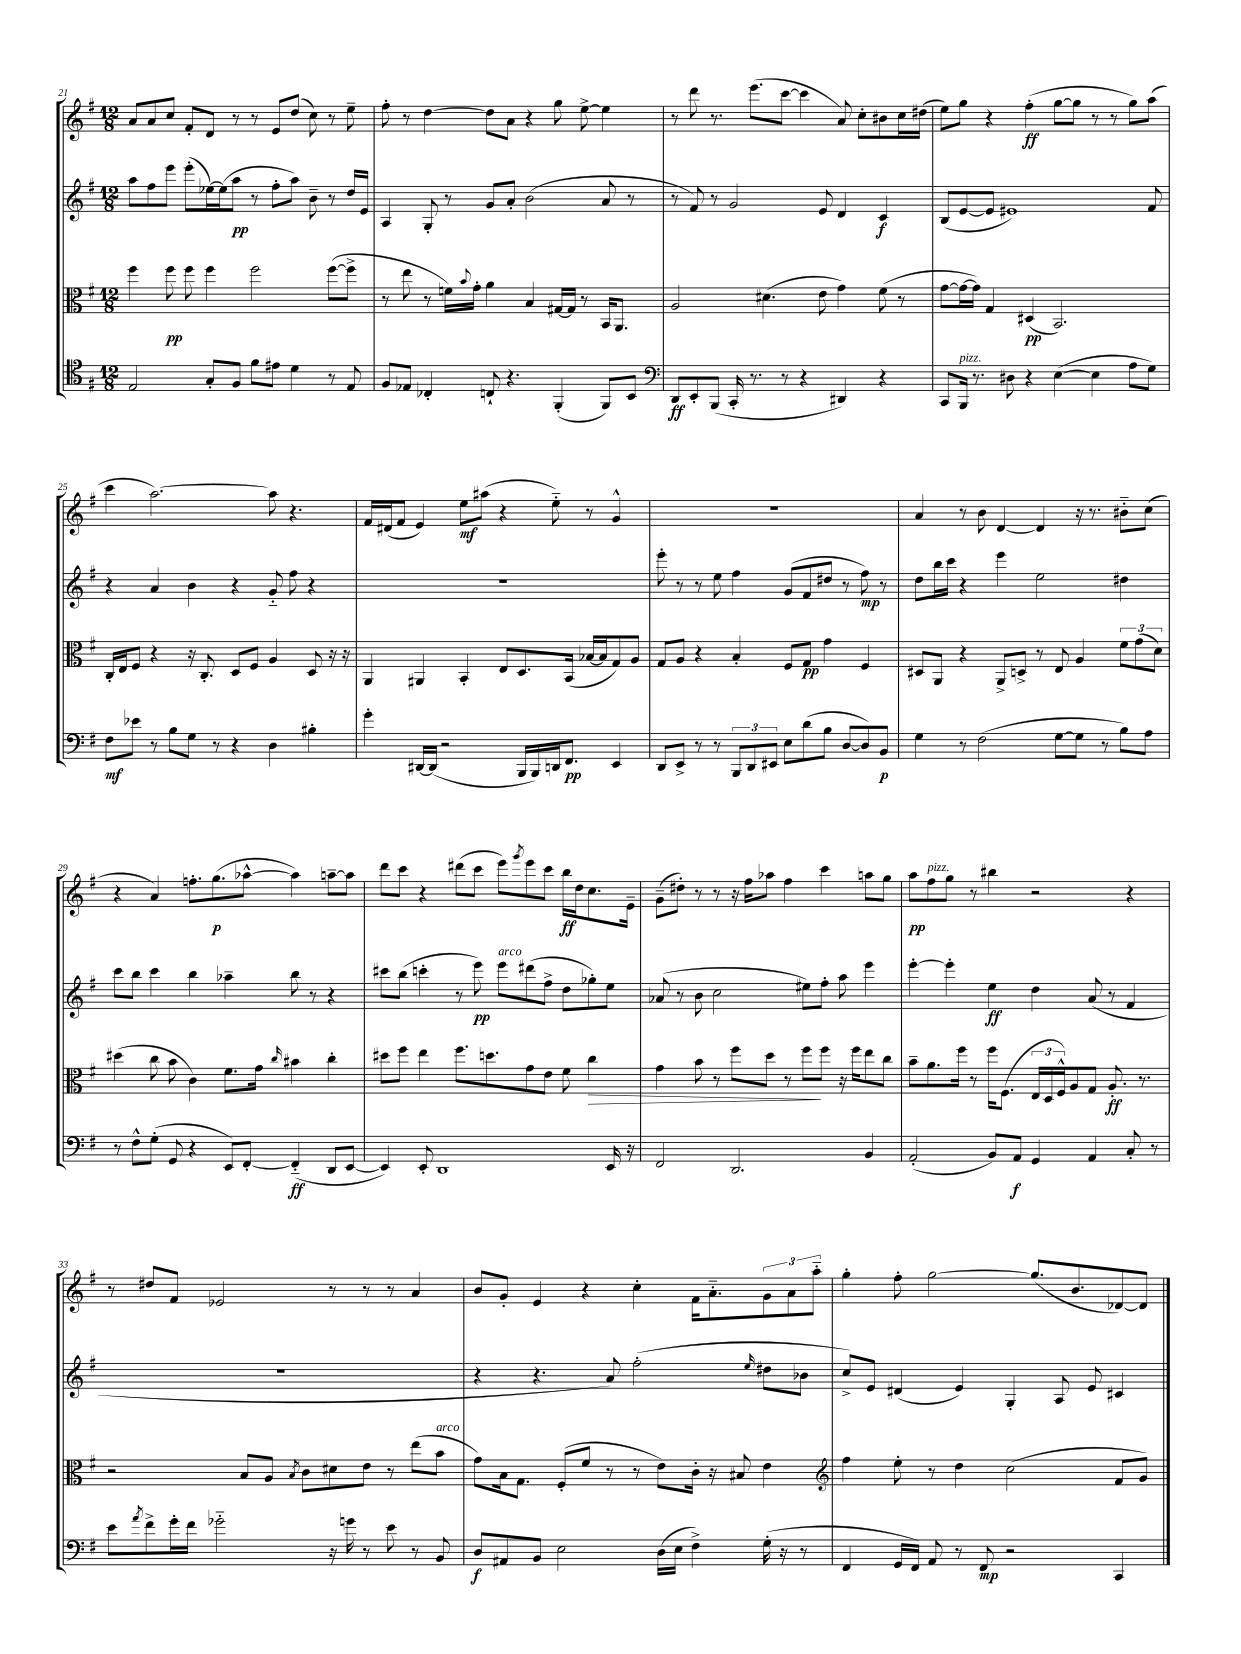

**kern	**kern	**kern	**kern
*staff4	*staff3	*staff2	*staff1
*clefC4	*clefC3	*clefG2	*clefG2
*k[f#]	*k[f#]	*k[f#]	*k[f#]
*M12/8	*M12/8	*M12/8	*M12/8
2E/	4ff#\	8aa\L	8a/L
.	.	8ff#\	8a/
.	8ff#\	8eee\J	8cc/J
.	8ff#\	(8eee'\L	8f#'/L
8G'/L	4ff#\	[16ee-\L)	8d/J
.	.	(16ee-\]J	.
8F#/J	.	8aa\J	8r
8f#\L	2ff#\	8r	8r
8e#\J	.	8ff#'\L	8e/L
4d\	.	8aa\J)	(8dd/J
.	.	8b~\	8cc\)
8r	([8ff#\L	8r	8r
8E/	8ff#^\]J	16dd/LL	8ee~\
.	.	16e/JJ	.
=	=	=	=
8F#/L	8r	4A/	8ff#'\
8E-/J	8ee\	.	8r
4C-'/	8r	8G'/	[4dd\
.	16f\LL)	8r	.
.	8qqb/	.	.
.	16g'\JJ	.	.
8C`/	4a\	8g/L	8dd\]L
4.r	.	8a'/J	8a\J
.	4B/	(2b\	4r
(4FF#'/	[16G#/LL	.	8gg\
.	16G#/]JJ	.	.
.	8r	.	[8ee^\
8FF#/L)	16BB/LK	8a/	4ee\]
.	8.AA/J	.	.
8BB/J	.	8r	.
=	=	=	=
*clefF4	*	*	*
8DD/L	2A/	8r	8r
8EE'/	.	8f#/)	8ddd\
(8BBB/J	.	8r	8.r
16CC'/	.	2g/	.
8.r	.	.	(8.eee\L
.	(4.d#\	.	.
8r	.	.	[8ccc\J
4r	.	.	4ccc\]
.	8e\	8e/	.
4DD#/)	4g\)	4d/	8a/)
.	.	.	8cc'\L
4r	(8f#\	4c/	8b#\
.	8r	.	16cc\L
.	.	.	(16dd#\JJ
=	=	=	=
8CC/L	[8g\L	(8B/L	8ee\L)
16BBB/Jk	16g\_L	[8e/	8gg\J
8.r	16g\]JJ)	.	.
.	4G/	8e/]J	4r
8D#\	.	1e#)	.
4r	(4D#/	.	(4ff#'\
([4E\	2.BB/)	.	[8gg\L
.	.	.	8gg\]J
4E\]	.	.	8r
.	.	.	8r
8A\L	.	.	8gg\L)
8G\J)	.	8f#/	(8aa\J
=	=	=	=
8F#\L	16C'/LL	4r	4ccc\
.	16E/J	.	.
8e-\J	8F#/J	.	.
8r	4r	4a/	[2.aa\)
8B\L	.	.	.
8G\J	16r	4b\	.
.	8.C'/	.	.
8r	.	.	.
4r	8D/L	4r	.
.	8F#/J	.	.
4D\	4A/	8g'~/	8aa\]
.	.	8ff#\	4.r
4B#'\	8D/	4r	.
.	16r	.	.
.	16r	.	.
=	=	=	=
4g'\	4AA/	1.r	16f#/LL
.	.	.	(16d#/J
.	.	.	8f#/J
[16DD#/LL	4AA#/	.	4e/)
(16DD#/]JJ	.	.	.
2r	.	.	.
.	4BB'/	.	8ee\L
.	.	.	(8aa#\J
.	8E/L	.	4r
16BBB/LL	8.D/	.	.
16BBB/)	.	.	.
16DD/J	.	.	8ee'~\)
8.FF#/J	(16BB/Jk	.	.
.	[16B-/LL	.	8r
.	16B-/]J	.	.
4EE/	8G/)	.	4g^^/
.	8A/J	.	.
=	=	=	=
8DD/L	8G/L	8eee'\	1.r
8EE^/J	8A/J	8r	.
8r	4r	8r	.
8r	.	8ee\	.
12BBB/L	4B'/	4ff#\	.
12DD/	.	.	.
12EE#/J	.	.	.
8E\L	8F#/L	(8g/L	.
(8d\	8G/J	8f#/	.
8B\J	4g\	8dd#/J	.
[8D/L	.	8r	.
8D/])	4F#/	8ff#\)	.
8BB/J	.	8r	.
=	=	=	=
4G\	8D#/L	8dd\L	4a/
.	8AA/J	16bb\L	.
.	.	16ccc\JJ	.
8r	4r	4r	8r
(2F#\	.	.	8b\
.	8AA^/L	4eee\	[4d/
.	8D^/J	.	.
.	8r	2ee\	4d/]
[8G\L	8E/	.	.
8G\]J	4A/	.	16r
.	.	.	8.r
8r	.	.	.
8B\L)	12f#\L	4dd#\	8b#'~\L
.	(12g\	.	.
8A\J	.	.	(8cc\J
.	12d\J)	.	.
=	=	=	=
8r	(4dd#\	8ccc\L	4r
8F#^^\L	.	8bb\J	.
(8G'\J	8cc\	4ccc\	4a/)
8GG/	8b\	.	.
4r	4c\)	4bb\	8.ff'\L
.	.	.	(8.gg\
8EE/L)	8.f#\L	4aa-~\	.
[8FF#'/J	.	.	[8aa-^^\J
.	16g\Jk	.	.
.	16qqcc/	.	.
(4FF#'~/]	4b#\	8bb\	4aa-\])
.	.	8r	.
8DD/L	4cc'\	4r	[8aa~\L
[8EE/J	.	.	8aa\]J
=	=	=	=
4EE/])	8dd#\L	8ccc#\L	8ddd\L
.	8ff#\J	(8bb\J	8ccc\J
8EE'/	4ee\	4ccc'\	4r
1DD	.	.	.
.	8.ff#\L	8r	(8ddd#\L
.	.	8eee\)	8ccc\J
.	8.dd\	.	.
.	.	8eee\L	8eee\L)
.	.	.	8qggg/
.	8g\	(8ddd#\	8eee\
.	8e\J	8ff#^\J	8ccc\J
.	8f#\	8dd\L	16bb\LL
.	.	.	16dd\J
.	4cc\	8gg-'\)	8.cc\
16EE/	.	8ee\J	.
16r	.	.	16e~\Jk
=	=	=	=
2FF#/	4g\	(8a-/	(8g~\L
.	.	8r	8dd#'\J)
.	8b\	8b\	8r
.	8r	2cc\	8r
2.DD/	8ff#\L	.	16r
.	.	.	16ff#\LK
.	8dd\J	.	8aa-\J
.	8r	.	4ff#\
.	8ff#\L	8ee#\L)	.
.	8ff#\J	8ff#'\J	4ccc\
.	16r	8aa\	.
.	16ff#\LK	.	.
4BB/	8ee\	4eee\	8aa\L
.	8cc\J	.	8gg\J
=	=	=	=
(2AA'/	8b~\L	[4eee'\	8aa\L
.	8.a\	.	8ff#\
.	.	4eee'\]	8gg\J
.	16ff#\Jk	.	.
.	8r	.	8r
8BB/L)	16ff#\LK	4ee\	4bb#\
.	(8.F#\J	.	.
8AA/J	.	.	.
4GG/	24E/LL	4dd\	2r
.	24D/	.	.
.	24F#^^/J)	.	.
.	8A/	.	.
4AA/	8G/J	(8a/	.
.	8.A'/	8r	.
8C'/	.	4f#/	4r
.	8.r	.	.
8r	.	.	.
=	=	=	=
8e\L	2r	1.r	8r
8qa/	.	.	.
8f#^\	.	.	8dd#/L
16g'\L	.	.	8f#/J
16f#\JJ	.	.	.
2g-'~\	.	.	2e-/
.	8B/L	.	.
.	8A/J	.	.
.	8qB/	.	.
.	8c\L	.	.
16r	8d#\	.	8r
16g\	.	.	.
8r	8e\J	.	8r
8e\	8r	.	8r
8r	(8ee\L	.	4a/
8BB/	8b\J	.	.
=	=	=	=
8D/L	8g\L)	4r	8b/L
8AA#/	16B\k	.	8g'/J
.	8.G\J	.	.
8BB/J	.	4.r	4e/
2E\	(8F#'/L	.	.
.	8f#/J	.	4r
.	8r	8a/)	.
.	8r	(2ff#'\	4cc'\
(16D\LL	8e\L)	.	.
16E\JJ	.	.	.
4F#^\)	16c'\Jk	.	16f#\LK
.	16r	.	8.a'~\
.	8B#/	.	.
.	.	16qqee/	.
(16G'\	4e\	8dd#\L	12g\
16r	.	.	.
.	.	.	12a\
8r	.	8b-\J	.
.	.	.	12aa'~\J
=	=	=	=
*	*clefG2	*	*
4FF#/	4ff#\	8cc^/L)	4gg'\
.	.	8e/J	.
16GG/LL	8ee'\	(4d#/	8ff#'\
16FF#/JJ)	.	.	.
8AA/	8r	.	[2gg\
8r	4dd\	4e/)	.
8FF#/	.	.	.
2r	(2cc\	4G'/	.
.	.	.	(8.gg/]L
.	.	8A/	.
.	.	.	8.b/
.	.	8e/	.
4CC/	8f#/L	4c#/	[8d-/)
.	8g/J)	.	8d-/]J
==	==	==	==
*-	*-	*-	*-
